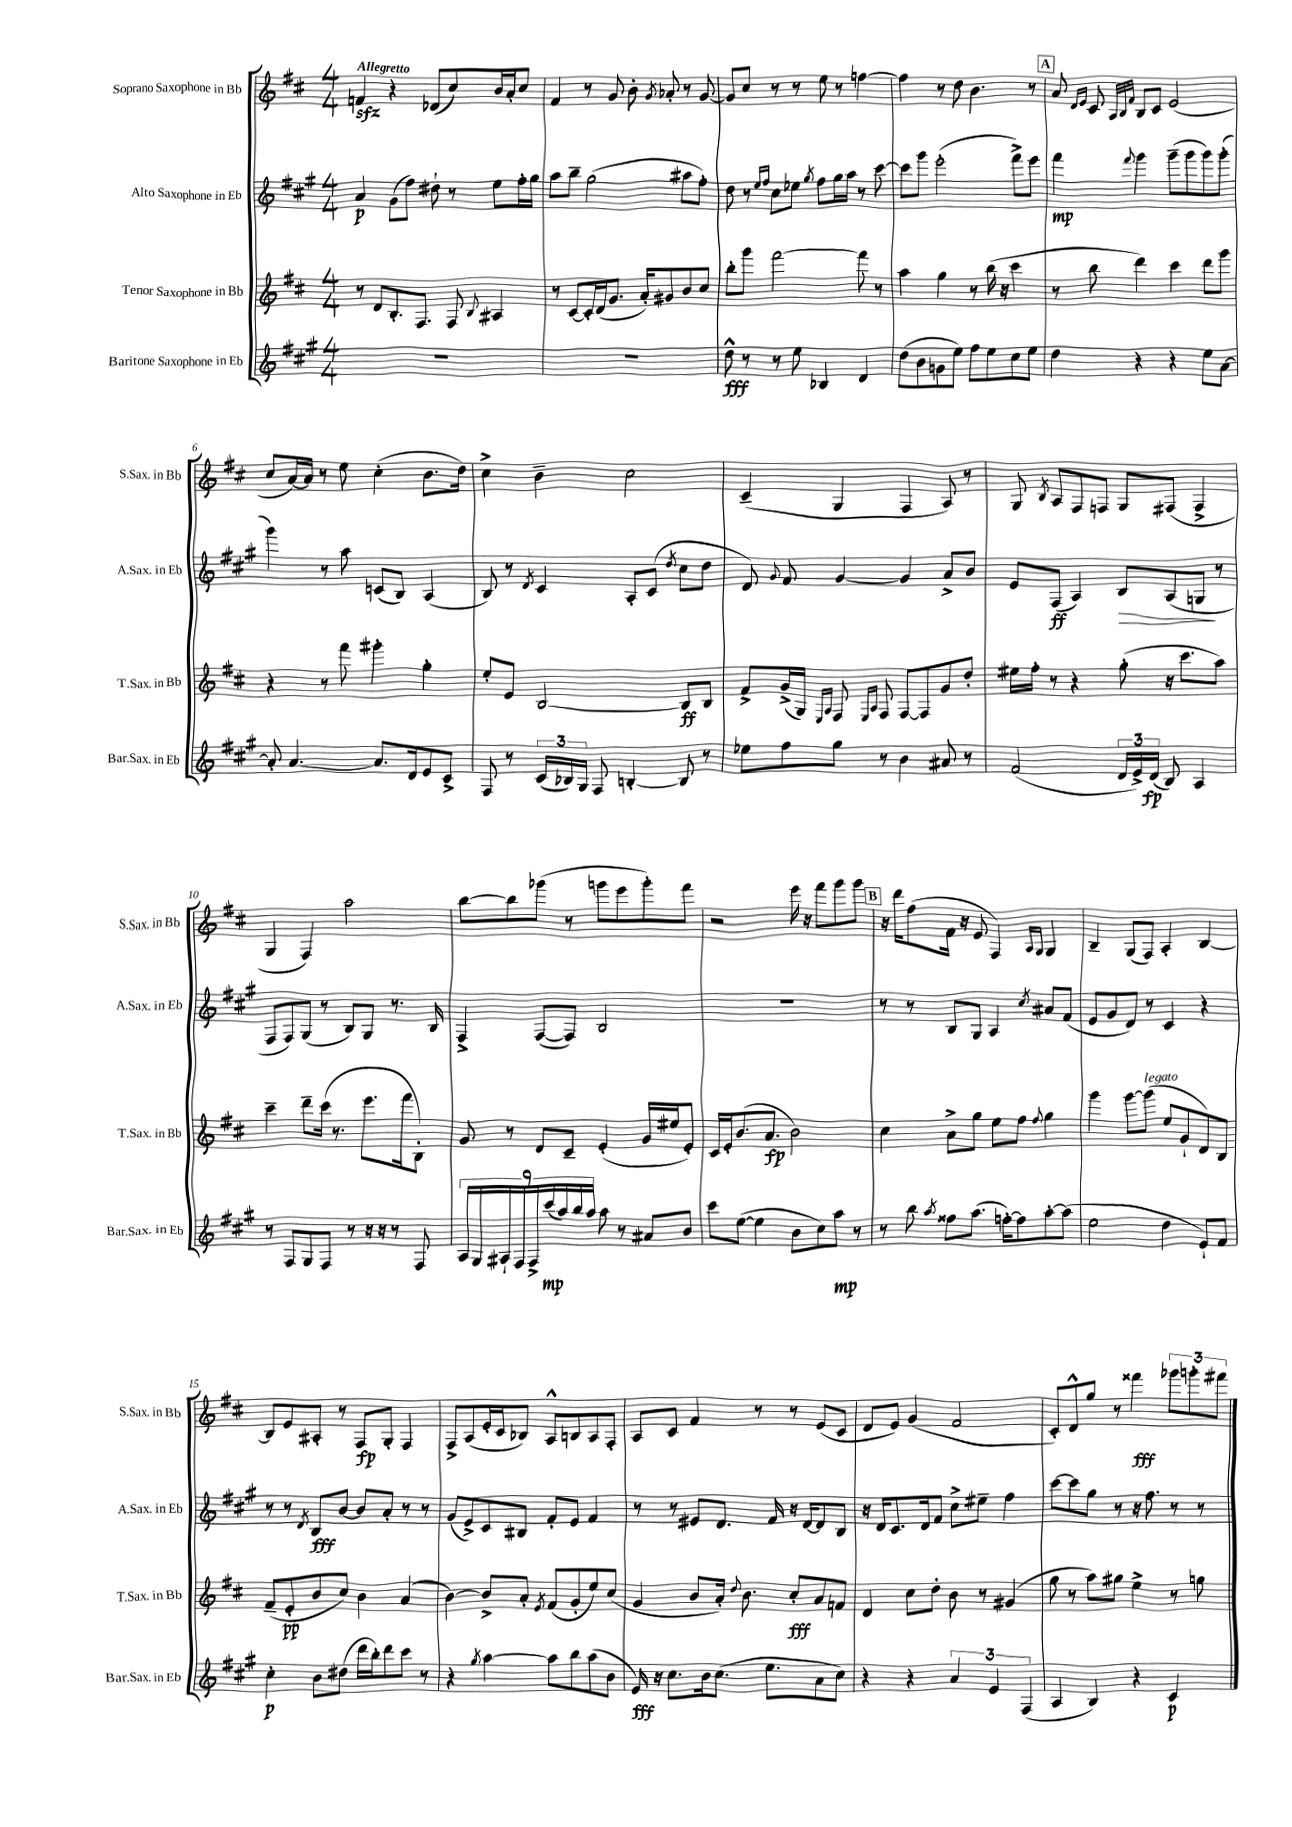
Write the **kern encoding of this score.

**kern	**dynam	**kern	**dynam	**kern	**dynam	**kern	**dynam
*part4	*part4	*part3	*part3	*part2	*part2	*part1	*part1
*staff4	*staff4	*staff3	*staff3	*staff2	*staff2	*staff1	*staff1
*I"Baritone Saxophone in Eb	*	*I"Tenor Saxophone in Bb	*	*I"Alto Saxophone in Eb	*	*I"Soprano Saxophone in Bb	*
*I'Bar.Sax. in Eb	*	*I'T.Sax. in Bb	*	*I'A.Sax. in Eb	*	*I'S.Sax. in Bb	*
*clefG2	*	*clefG2	*	*clefG2	*	*clefG2	*
*k[f#c#g#]	*	*k[f#c#]	*	*k[f#c#g#]	*	*k[f#c#]	*
*M4/4	*	*M4/4	*	*M4/4	*	*M4/4	*
=1	=1	=1	=1	=1	=1	=1	=1
!	!	!	!	!	!	!LO:TX:a:B:t=Allegretto	!
1r	.	8r	.	4a/	p	4fnzz/	.
.	.	8d/L	.	.	.	.	.
.	.	8.B'/	.	(8g#\L	.	4r	.
.	.	.	.	8ff#\J)	.	.	.
.	.	8.F#/J	.	.	.	.	.
.	.	.	.	8dd#X`\	.	(8d-X/L	.
.	.	8F#/	.	8r	.	8cc#/)	.
.	.	8qqB/	.	.	.	.	.
.	.	4A#X/	.	8ee\L	.	16b/L	.
.	.	.	.	.	.	16a'/J	.
.	.	.	.	16ff#'\L	.	8cc#/J	.
.	.	.	.	16gg#\JJ	.	.	.
=2	=2	=2	=2	=2	=2	=2	=2
1r	.	8r	.	8aa\L	.	4f#/	.
.	.	[8c#/L	.	8bb~\J	.	.	.
.	.	16c#'/L]	.	(2gg#\	.	8r	.
.	.	(16d/J	.	.	.	.	.
.	.	8.g/J	.	.	.	8g/	.
.	.	.	.	.	.	8b'\	.
.	.	16a'/KL)	.	.	.	.	.
.	.	.	.	.	.	8qg/	.
.	.	8g#X/	.	.	.	8a-X'/	.
.	.	8b/	.	8aa#X\L	.	8r	.
.	.	8cc#/J	.	8ff#'\J)	.	[8g/	.
=3	=3	=3	=3	=3	=3	=3	=3
8dd^^\	fff	8bb'\L	.	8dd\	.	8g/L]	.
8r	.	8ggg\J	.	8r	.	8cc#/J	.
.	.	.	.	16qqee/LL	.	.	.
.	.	.	.	16qqff#/JJ	.	.	.
8r	.	[2fff#\	.	8cc#\L	.	8r	.
8ee\	.	.	.	8ee-X\J	.	8r	.
.	.	.	.	8qgg#/	.	.	.
4B-X/	.	.	.	8ff#\L	.	8ee\	.
.	.	.	.	16gg#\L	.	8r	.
.	.	.	.	16aa\JJ	.	.	.
4d/	.	8fff#\]	.	8r	.	[4ffn\	.
.	.	8r	.	[8ccc#\	.	.	.
=4	=4	=4	=4	=4	=4	=4	=4
(8dd\L	.	4aa\	.	8ccc#\L]	.	4ff\]	.
8b\	.	.	.	8ggg#\J	.	.	.
8gn\	.	4gg\	.	(2eee'\	.	8r	.
8ee\J)	.	.	.	.	.	8dd\	.
8ff#\L	.	8r	.	.	.	4.b\	.
8ee\	.	(16bb\	.	.	.	.	.
.	.	16r	.	.	.	.	.
8cc#\	.	4ccc#\	.	8fff#^\L)	.	.	.
8ee\J	.	.	.	8eee\J	.	8r	.
!!LO:REH:place=s1:t=A
=5	=5	=5	=5	=5	=5	=5	=5
4dd\	.	8r	.	4fff#\	mp	8a/	.
.	.	.	.	.	.	16qqd/LL	.
.	.	.	.	.	.	16qqe/JJ	.
.	.	8bb\	.	.	.	8c#/	.
.	.	.	.	.	.	32qqA/LLL	.
.	.	.	.	.	.	32qqB/	.
.	.	.	.	8qqfff#/	.	32qqf#/JJJ	.
4r	.	4ddd\)	.	4ggg#\	.	8B/L	.
.	.	.	.	.	.	8c#/J	.
4r	.	4ccc#\	.	(8ggg#~\L	.	(2e/	.
.	.	.	.	8ggg#\	.	.	.
8ee\L	.	8ddd\L	.	8ggg#\)	.	.	.
[8a\J	.	8ggg\J	.	(8ggg#'\J	.	.	.
!!LO:LB:g=z
=6	=6	=6	=6	=6	=6	=6	=6
8a'/]	.	4r	.	4ggg#\)	.	8cc#/L	.
[4.a/	.	.	.	.	.	[16a/L)	.
.	.	.	.	.	.	16a/JJ]	.
.	.	8r	.	8r	.	8r	.
.	.	8fff#\	.	8aa\	.	8ee\	.
8.a/L]	.	4ggg#X'\	.	(8cn/L	.	(4cc#'\	.
.	.	.	.	8B/J)	.	.	.
16d/k	.	.	.	.	.	.	.
8e/	.	4gg'\	.	(4A/	.	8.b\L	.
8c#^/J	.	.	.	.	.	.	.
.	.	.	.	.	.	16dd\Jk)	.
=7	=7	=7	=7	=7	=7	=7	=7
8F#/	.	8ee'/L	.	8B/)	.	4cc#^\	.
8r	.	8e/J	.	8r	.	.	.
.	.	.	.	8qd/	.	.	.
(24c#/LL	.	[2B/	.	4c#/	.	4b~\	.
24B-X/)	.	.	.	.	.	.	.
24G#/JJ	.	.	.	.	.	.	.
8F#/	.	.	.	.	.	.	.
[4Bn'/	.	.	.	8A'/L	.	2cc#\	.
.	.	.	.	(8c#/J	.	.	.
.	.	.	.	8qdd/	.	.	.
8B/]	.	8B/L]	ff	8cc#\L	.	.	.
8r	.	8B/J	.	8dd\J	.	.	.
=8	=8	=8	=8	=8	=8	=8	=8
8ee-X\L	.	8f#^/L	.	8d/)	.	(4c#~/	.
.	.	.	.	8qqg#/	.	.	.
8ff#\	.	(16g^/L	.	8f#/	.	.	.
.	.	16G/JJ)	.	.	.	.	.
.	.	16qqE/LL	.	.	.	.	.
.	.	16qqA/JJ	.	.	.	.	.
8gg#\J	.	8F#/	.	[4g#/	.	4G/	.
.	.	16qqE/LL	.	.	.	.	.
.	.	16qqA/JJ	.	.	.	.	.
8r	.	8F#/	.	.	.	.	.
4b\	.	[8F#/L	.	4g#/]	.	4F#/	.
.	.	8F#/]	.	.	.	.	.
8a#X/	.	8g/	.	8a^/L	.	8A/)	.
8r	.	8dd'/J	.	8b/J	.	8r	.
=9	=9	=9	=9	=9	=9	=9	=9
(2f#/	.	16ee#X\LL	.	8e/L	.	8G/	.
.	.	16ff#'\JJ	.	.	.	.	.
.	.	.	.	.	.	8qB/	.
.	.	8r	.	(8F#/J	ff	8A/L	.
.	.	4r	.	4A/)	.	8F#/	.
.	.	.	.	.	.	8Fn/J	.
!	!	!	!	!	!LO:HP:b	!	!
24d/LL	.	(8gg'\	.	8B/L	>	8G/L	.
24e^/)	.	.	.	.	.	.	.
(24d/JJ	fp	.	.	.	.	.	.
8B/)	.	16r	.	(8A/	.	(8F#X/J	.
.	.	8.ccc#\L	.	.	.	.	.
4A/	.	.	.	8Gn/J	.	4F#^/	.
.	.	8aa\J)	.	8r	]	.	.
!!LO:LB:g=z
=10	=10	=10	=10	=10	=10	=10	=10
8r	.	4ccc#~\	.	8F#/L	.	4G/	.
8F#/L	.	.	.	8F#/)	.	.	.
8G#/	.	8ddd~\L	.	(8G#/J	.	4F#/)	.
8F#/J	.	(16ccc#\Jk	.	8r	.	.	.
.	.	8.r	.	.	.	.	.
8r	.	.	.	8B/L)	.	2aa\	.
16r	.	8.eee\L	.	8G#/J	.	.	.
16r	.	.	.	.	.	.	.
8r	.	.	.	8.r	.	.	.
.	.	16fff#\k	.	.	.	.	.
8F#/	.	8B'\J)	.	.	.	.	.
.	.	.	.	16B/	.	.	.
=11	=11	=11	=11	=11	=11	=11	=11
18A/LL	.	8g/	.	4F#^/	.	[8bb\L	.
18G#/	.	.	.	.	.	.	.
18A#X`/	.	.	.	.	.	.	.
.	.	8r	.	.	.	8bb\]	.
18F#/	.	.	.	.	.	.	.
18F#^/	.	.	.	.	.	.	.
.	.	8d/L	.	([8F#/L	.	(8ggg-X\J	.
(18ccc#/	mp	.	.	.	.	.	.
18aa/)	.	.	.	.	.	.	.
.	.	8c#~/J	.	8F#/J])	.	8r	.
18bb/	.	.	.	.	.	.	.
18aa/JJ	.	.	.	.	.	.	.
8aa\	.	(4e'/	.	2B/	.	8gggn\L	.
8r	.	.	.	.	.	8eee\	.
8a#X/L	.	16g/LL	.	.	.	8ggg'\)	.
.	.	16ee#X/J	.	.	.	.	.
8b/J	.	8e'/J)	.	.	.	8fff#\J	.
=12	=12	=12	=12	=12	=12	=12	=12
8ccc#\L	.	16c#/LL	.	1r	.	2r	.
.	.	16e'/J	.	.	.	.	.
([8ee\J	.	(8.b/	.	.	.	.	.
4ee\]	.	.	.	.	.	.	.
.	.	8.a/J	fp	.	.	.	.
8b\L	.	2b\)	.	.	.	16eee\	.
.	.	.	.	.	.	16r	.
8cc#\)	.	.	.	.	.	8fff#\L	.
8aa\J	mp	.	.	.	.	8ggg\	.
8r	.	.	.	.	.	8ggg\J	.
!!LO:REH:place=s1:t=B
=13	=13	=13	=13	=13	=13	=13	=13
8r	.	4cc#\	.	8r	.	16r	.
.	.	.	.	.	.	16ddd\KL	.
8bb\	.	.	.	8r	.	(8ff#\	.
8qaa/	.	.	.	.	.	.	.
8ff##X\L	.	8a^\L	.	8B/L	.	16f#\Jk	.
.	.	.	.	.	.	16r	.
(8.aa\J	.	8gg\J	.	8G#/J	.	8e/	.
.	.	8ee\L	.	4A/	.	4F#/)	.
[16ffn'\KL)	.	.	.	.	.	.	.
8ff\]	.	8ff#\J	.	.	.	.	.
.	.	.	.	.	.	16qqA/LL	.
.	.	8qqff#/	.	8qcc#/	.	16qqG/JJ	.
[8aa'\	.	4gg\	.	8a#X/L	.	4G/	.
(8aa\J]	.	.	.	(8f#/J	.	.	.
=14	=14	=14	=14	=14	=14	=14	=14
2ee\	.	4ggg\	.	8e/L	.	4B~/	.
.	.	.	.	8g#/	.	.	.
.	.	[8ggg\L	.	8d/J)	.	(8G/L	.
!	!	!LO:TX:a:i:t=legato	!	!	!	!	!
.	.	(8ggg\J]	.	8r	.	8F#/J)	.
4dd\	.	8ee/L	.	4c#/	.	4A'/	.
.	.	8g`/	.	.	.	.	.
8e`/L)	.	8d/)	.	4r	.	[4B/	.
8f#/J	.	8B/J	.	.	.	.	.
!!LO:LB:g=z
=15	=15	=15	=15	=15	=15	=15	=15
4cc#'\	p	(8f#~/L	.	8r	.	8B/L]	.
.	.	8e'/	pp	8r	.	8e/	.
.	.	.	.	8qd/	.	.	.
8b\L	.	8b/	.	8B/L	fff	8A#X'/J	.
(8dd#X\J	.	8cc#/J)	.	[8b/J	.	8r	.
16ddd\LL	.	4b\	.	8b/L]	.	8F#/L	fp
16bb'\J)	.	.	.	.	.	.	.
8ddd\	.	.	.	8a'/J	.	8G'/J	.
8ccc#\J	.	(4a/	.	8r	.	4F#/	.
8r	.	.	.	8r	.	.	.
=16	=16	=16	=16	=16	=16	=16	=16
4r	.	[4b\)	.	(8g#/L	.	8F#^/L	.
.	.	.	.	8e^/)	.	(8A/	.
8qgg#/	.	.	.	.	.	.	.
[4aa\	.	8b^/L]	.	8c#/	.	16e'/L	.
.	.	.	.	.	.	16c#/J	.
.	.	8a'/J	.	8B#X/J	.	8B-X/J)	.
.	.	8qe/	.	.	.	.	.
8aa\L]	.	(8f#/L	.	8f#'/L	.	8A^^/L	.
8bb\	.	8g'/	.	8e/J	.	8Bn/	.
(8aa\	.	8ee/)	.	4f#/	.	8A/	.
8b\J	.	(8cc#/J	.	.	.	8F#'/J	.
=17	=17	=17	=17	=17	=17	=17	=17
16e/)	fff	4g/	.	8r	.	8A/L	.
16r	.	.	.	.	.	.	.
8.cc#\L	.	.	.	8r	.	8c#/J	.
.	.	8b/L	.	8e#X/L	.	4f#/	.
16b\k	.	.	.	.	.	.	.
(8.cc#\J	.	16a'/Jk)	.	8.d/J	.	.	.
.	.	8qqdd/	.	.	.	.	.
.	.	8.b\	.	.	.	.	.
.	.	.	.	.	.	8r	.
8.ee\L	.	.	.	16f#/	.	.	.
.	.	8cc#'/L	fff	16r	.	8r	.
.	.	.	.	[16d/KL	.	.	.
8a\	.	8a/	.	8d/]	.	(8e/L	.
8cc#\J)	.	8fn/J	.	8B/J	.	8c#/J	.
=18	=18	=18	=18	=18	=18	=18	=18
4r	.	4d/	.	16r	.	8d/L	.
.	.	.	.	16d/KL	.	.	.
.	.	.	.	8.c#/	.	8e/J)	.
4r	.	8cc#\L	.	.	.	(4g/	.
.	.	.	.	16d/k	.	.	.
.	.	8dd'\J	.	8f#/J	.	.	.
6a/	.	8b\	.	8cc#^\L	.	2f#/	.
.	.	8r	.	8ee#X~\J	.	.	.
6e/	.	.	.	.	.	.	.
.	.	(4g#X/	.	4ff#\	.	.	.
(6F#/	.	.	.	.	.	.	.
=19	=19	=19	=19	=19	=19	=19	=19
4A/	.	8gg\	.	[8ccc#\L	.	8c#'/L)	.
.	.	8r	.	8ccc#\]	.	8d^^/	.
4B/)	.	8aa\L)	.	8gg#\J	.	8gg/J	.
.	.	8gg#X\J	.	8r	.	8r	.
4r	.	4ee^\	.	16r	.	4fff##X\	fff
.	.	.	.	8.ff#\	.	.	.
4c#/	p	8r	.	8r	.	12ggg-X\L	.
.	.	.	.	.	.	12gggn'\	.
.	.	8ggn\	.	8r	.	.	.
.	.	.	.	.	.	12fff#X\J	.
==	==	==	==	==	==	==	==
*-	*-	*-	*-	*-	*-	*-	*-
